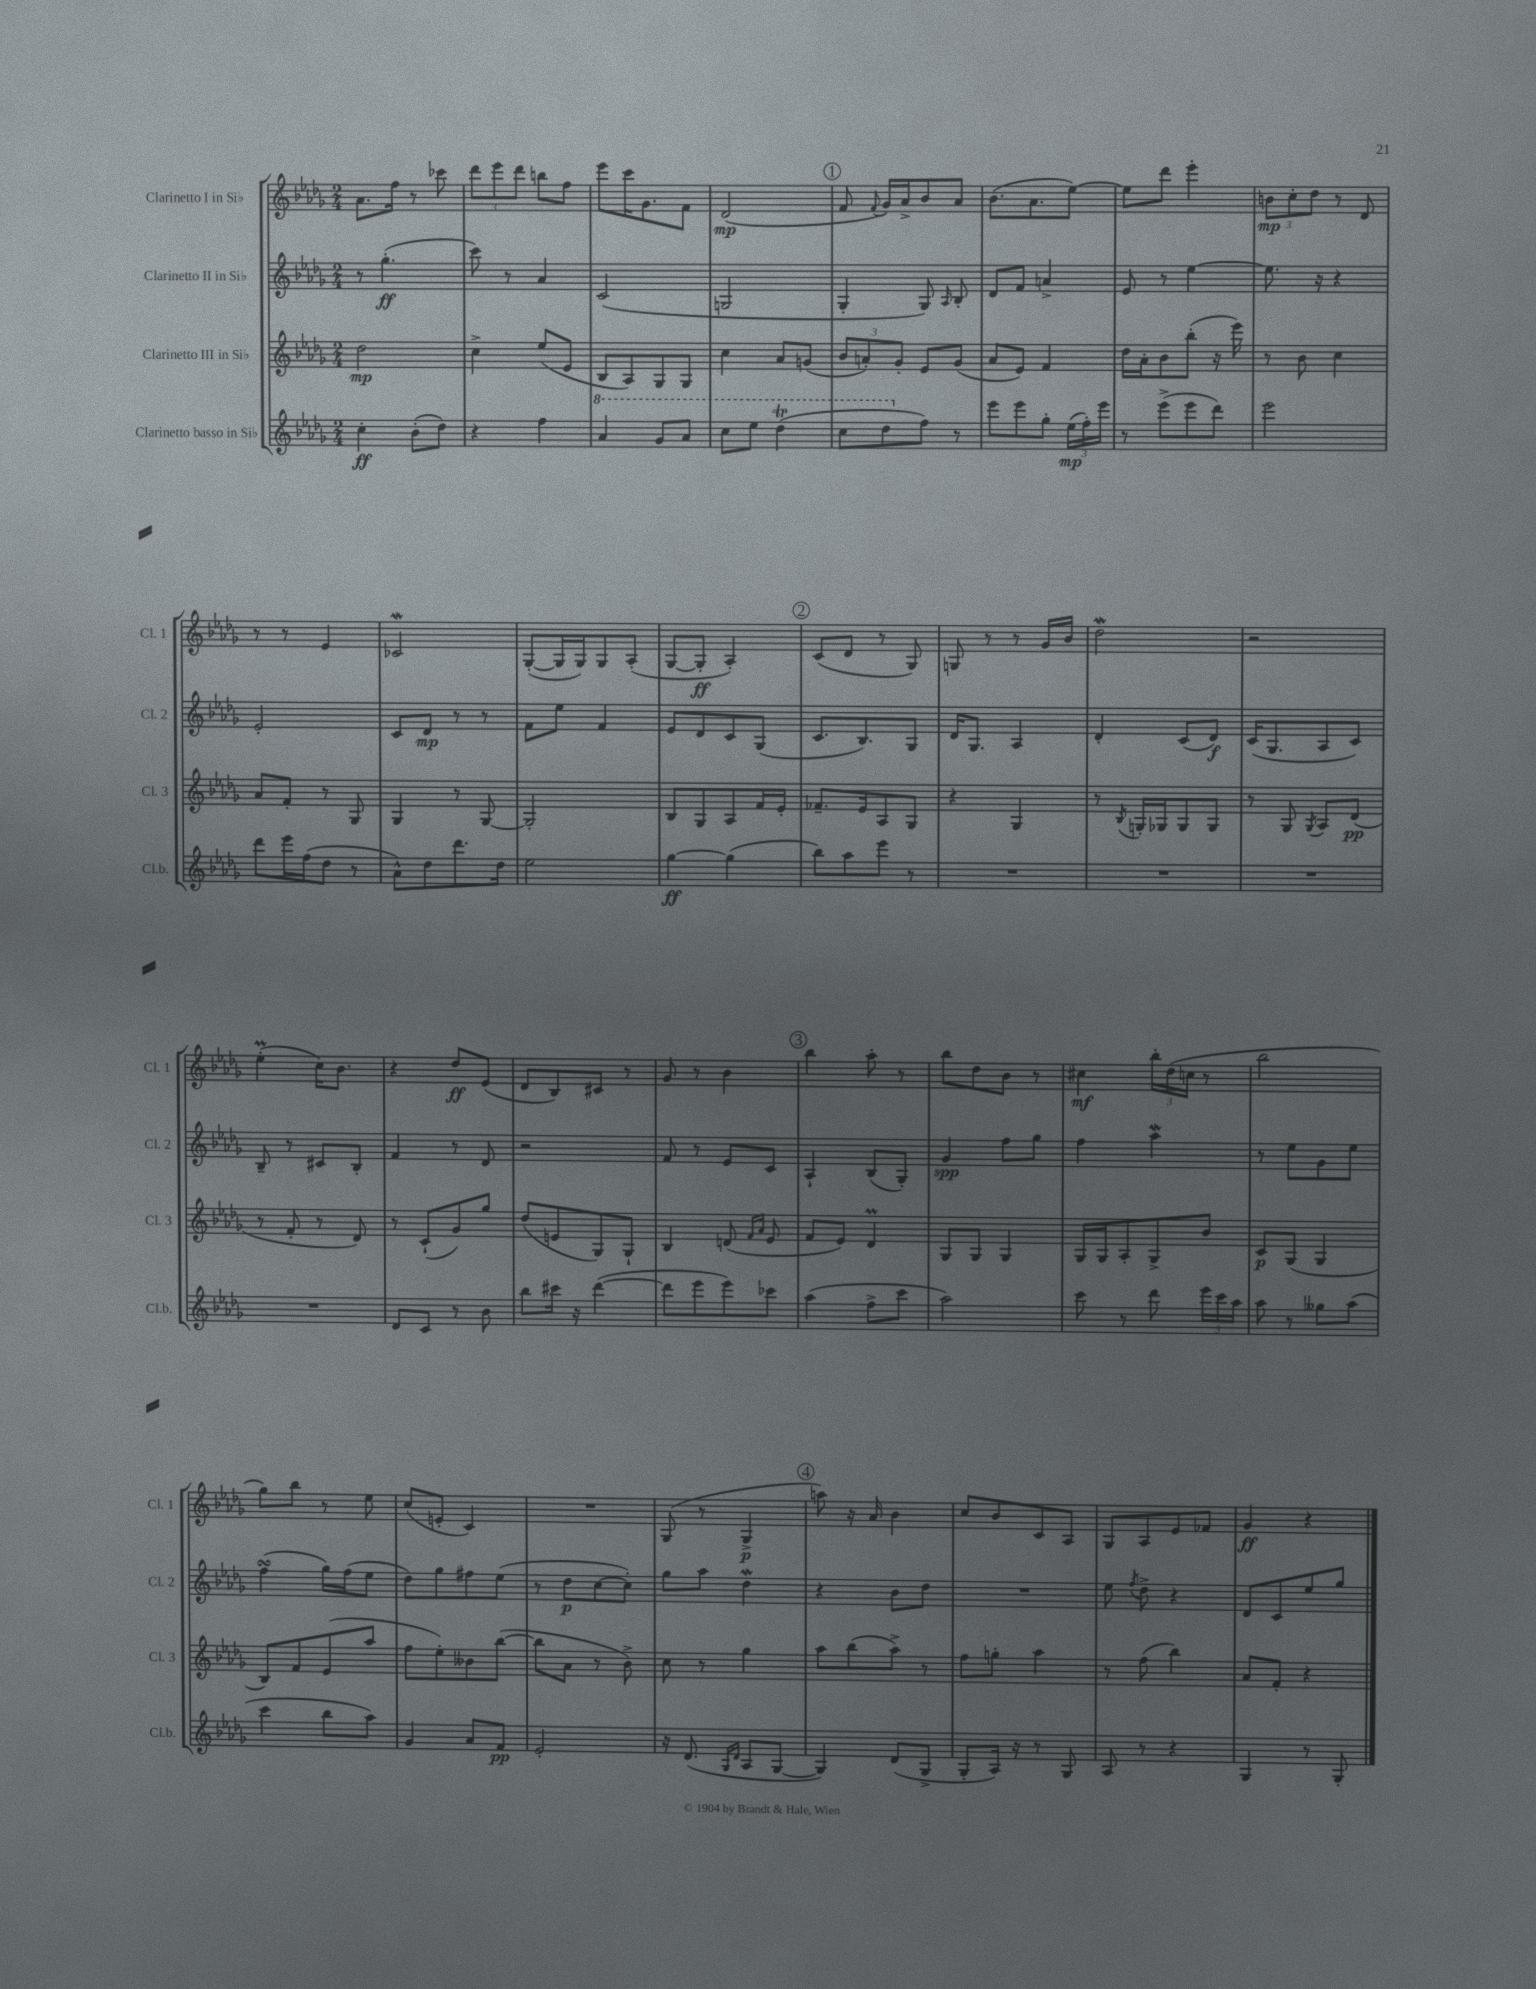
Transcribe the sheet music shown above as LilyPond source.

<<
\new StaffGroup <<
\new Staff = "s0" \with { instrumentName = "Clarinetto I in Sib" shortInstrumentName = "Cl. 1" } {
    \clef treble \key des \major \numericTimeSignature \time 2/4
    \autoBeamOff aes'8.[ f''16] r8 ces'''8 |
    \tuplet 3/2 { des'''8[ ees'''8 des'''8] } b''8[ f''8] |
    ees'''8[ c'''16 ges'8. f'8] |
    des'2\mp( |
    \mark \markup { \circle "1" } f'8 \appoggiatura { f'8 } ges'16[) aes'16-> bes'8 aes'8] |
    bes'8.[( aes'8. ees''8]~) |
    ees''8[ des'''8] ees'''4-. |
    \tuplet 3/2 { b'8[\mp c''8-. des''8] } r8 des'8 |
    r8 r8 ees'4 |
    ces'2\mordent |
    ges8[~-.( ges16 ges16) ges8 aes8]-.( |
    ges8[~ ges8]-.\ff aes4-.) |
    \mark \markup { \circle "2" } c'8[( des'8] r8 ges8) |
    g8 r8 r8 ges'16[ bes'16] |
    des''2\mordent |
    r2 |
    ees''4-.\prall( c''16[) bes'8.] |
    r4 des''8[\ff ees'8]( |
    des'8[ bes8) cis'8] r8 |
    ges'8 r8 bes'4 |
    \mark \markup { \circle "3" } bes''4 aes''8-. r8 |
    bes''8[ des''8 bes'8] r8 |
    cis''4\mf \tuplet 3/2 { bes''16[-. des''16( c''16] } r8 |
    bes''2 |
    ges''8[) bes''8] r8 ees''8 |
    c''8[( e'8]-. c'4) |
    R2 |
    ges8( r8 ges4->\p |
    \mark \markup { \circle "4" } a''8) r16 aes'16 bes'4 |
    c''8[ bes'8 c'8 aes8] |
    ges8[ aes8 ees'8 fes'8] |
    ges'4\ff r4 \bar "|." |
}
\new Staff = "s1" \with { instrumentName = "Clarinetto II in Sib" shortInstrumentName = "Cl. 2" } {
    \clef treble \key des \major \numericTimeSignature \time 2/4
    \autoBeamOff r8 ges''4.-.\ff( |
    c'''8) r8 aes'4 |
    c'2( |
    g2 |
    \mark \markup { \circle "1" } ges4-. ges8) \grace { aes16 } bes8-. |
    des'8[ f'8] a'4-> |
    ees'8 r8 ees''4~ |
    ees''8. r16 r4 |
    ees'2-. |
    c'8[ des'8]\mp r8 r8 |
    f'8[ ees''8] f'4 |
    ees'8[ des'8 c'8 ges8]( |
    \mark \markup { \circle "2" } c'8.[ bes8.) ges8] |
    des'16[ ges8.] aes4 |
    des'4-. c'8[( des'8]\f) |
    c'16[( ges8. aes8 c'8]) |
    bes8-- r8 cis'8[ bes8]-. |
    f'4 r8 des'8 |
    r2 |
    f'8 r8 ees'8[ c'8] |
    \mark \markup { \circle "3" } aes4-! bes8[( ges8]-.) |
    ges'4\spp f''8[ ges''8] |
    f''4 aes''4\mordent |
    r8 ees''8[ ges'8 ees''8] |
    f''4\turn( ges''16[) f''16( ees''8] |
    des''8[) ges''8 fis''8 ees''8]( |
    r8 des''8[\p c''8~ c''8]-.) |
    ges''8[ aes''8] des''4\mordent |
    \mark \markup { \circle "4" } r4 bes'8[ des''8] |
    R2 |
    ees''8 \acciaccatura { f''8 } des''8-> r4 |
    des'8[ c'8 ees''8 ges''8] \bar "|." |
}
\new Staff = "s2" \with { instrumentName = "Clarinetto III in Sib" shortInstrumentName = "Cl. 3" } {
    \clef treble \key des \major \numericTimeSignature \time 2/4
    \autoBeamOff des''2\mp |
    c''4-> ees''8[( ees'8] |
    bes8[ aes8) ges8 ges8] |
    c''4 aes'8[ g'8]( |
    \mark \markup { \circle "1" } \tuplet 3/2 { bes'8[ a'8-.) ges'8]-. } ees'8[ ges'8]( |
    aes'8[ ees'8]) f'4 |
    des''16[ aes'16-. bes'8 bes''8]-.( r16 ees'''16) |
    r8 bes'8 c''4 |
    aes'8[ f'8]-. r8 ges8 |
    ges4 r8 ges8~ |
    ges2-. |
    bes8[ ges8 aes8 f'16 ees'16]-. |
    \mark \markup { \circle "2" } fes'8.[-- ees'16 aes8 ges8] |
    r4 ges4 |
    r8 \acciaccatura { bes8 } g16[-. ges16 ges8 ges8] |
    r8 ges8 \acciaccatura { ges8 } aes8[ des'8]\pp( |
    r8 f'8-. r8 des'8) |
    r8 c'8[-!( ges'8) ges''8] |
    des''8[( e'8 ges8) ges8]-! |
    bes4 d'8( \grace { f'16[ aes'16] } ees'8 |
    \mark \markup { \circle "3" } f'8[ ees'8]) des'4\prall |
    ges8[ ges8] ges4 |
    ges16[ ges16 aes8-. ges8-> bes'8] |
    c'8[\p ges8]( ges4 |
    bes8[) f'8 ees'8( aes''8] |
    f''8[ ees''8-.) beses'8 bes''8]~( |
    bes''8[ aes'8] r8 bes'8->) |
    c''8 r8 ges''4 |
    \mark \markup { \circle "4" } aes''8[ bes''8( aes''8]->) r8 |
    f''8[ g''8]-. aes''4 |
    r8 f''8( bes''4) |
    aes'8[ f'8]-. r4 \bar "|." |
}
\new Staff = "s3" \with { instrumentName = "Clarinetto basso in Sib" shortInstrumentName = "Cl.b." } {
    \clef treble \key des \major \numericTimeSignature \time 2/4
    \autoBeamOff c''4-.\ff bes'8[-.( des''8]) |
    r4 f''4 |
    \ottava #1 aes''4 ges''8[ aes''8] |
    c'''8[ ees'''8] des'''4\trill( |
    \mark \markup { \circle "1" } c'''8[ des'''8 \ottava #0 f''8]) r8 |
    ees'''8[ ees'''8 ges''8]-. \tuplet 3/2 { ees''16[\mp( f''16-.) ees'''16] } |
    r8 ees'''8[->( ees'''8 des'''8]) |
    ees'''2 |
    des'''8[ ees'''16 f''16( des''8] r8 |
    aes'8[-^) des''8 des'''8. des''16] |
    ees''2 |
    ges''4~\ff ges''4( |
    \mark \markup { \circle "2" } bes''8[) aes''8 ees'''8] r8 |
    R2 |
    R2 |
    R2 |
    R2 |
    des'8[ c'8] r8 bes'8 |
    bes''8[ cis'''16] r16 des'''4~( |
    des'''8[ ees'''8 ees'''8) ces'''8] |
    \mark \markup { \circle "3" } aes''4( f''8[-> c'''8] |
    aes''2) |
    c'''8 r8 des'''8 \tuplet 3/2 { ees'''16[ c'''16 aes''16] } |
    aes''8 r8 geses''8[ aes''8]( |
    c'''4 bes''8[ aes''8]) |
    ges'4 aes'8[ f'8]\pp |
    ees'2-. |
    r16 des'8.( \grace { ges16[ des'16] } aes8[ ges8]~ |
    \mark \markup { \circle "4" } ges4) des'8[( ges8]-> |
    ges8[-. aes16]) r16 r8 ges8 |
    aes8 r8 r4 |
    ges4 r8 ges8-. \bar "|." |
}
>>
>>
\layout { \context { \Score \remove "Bar_number_engraver" } }
